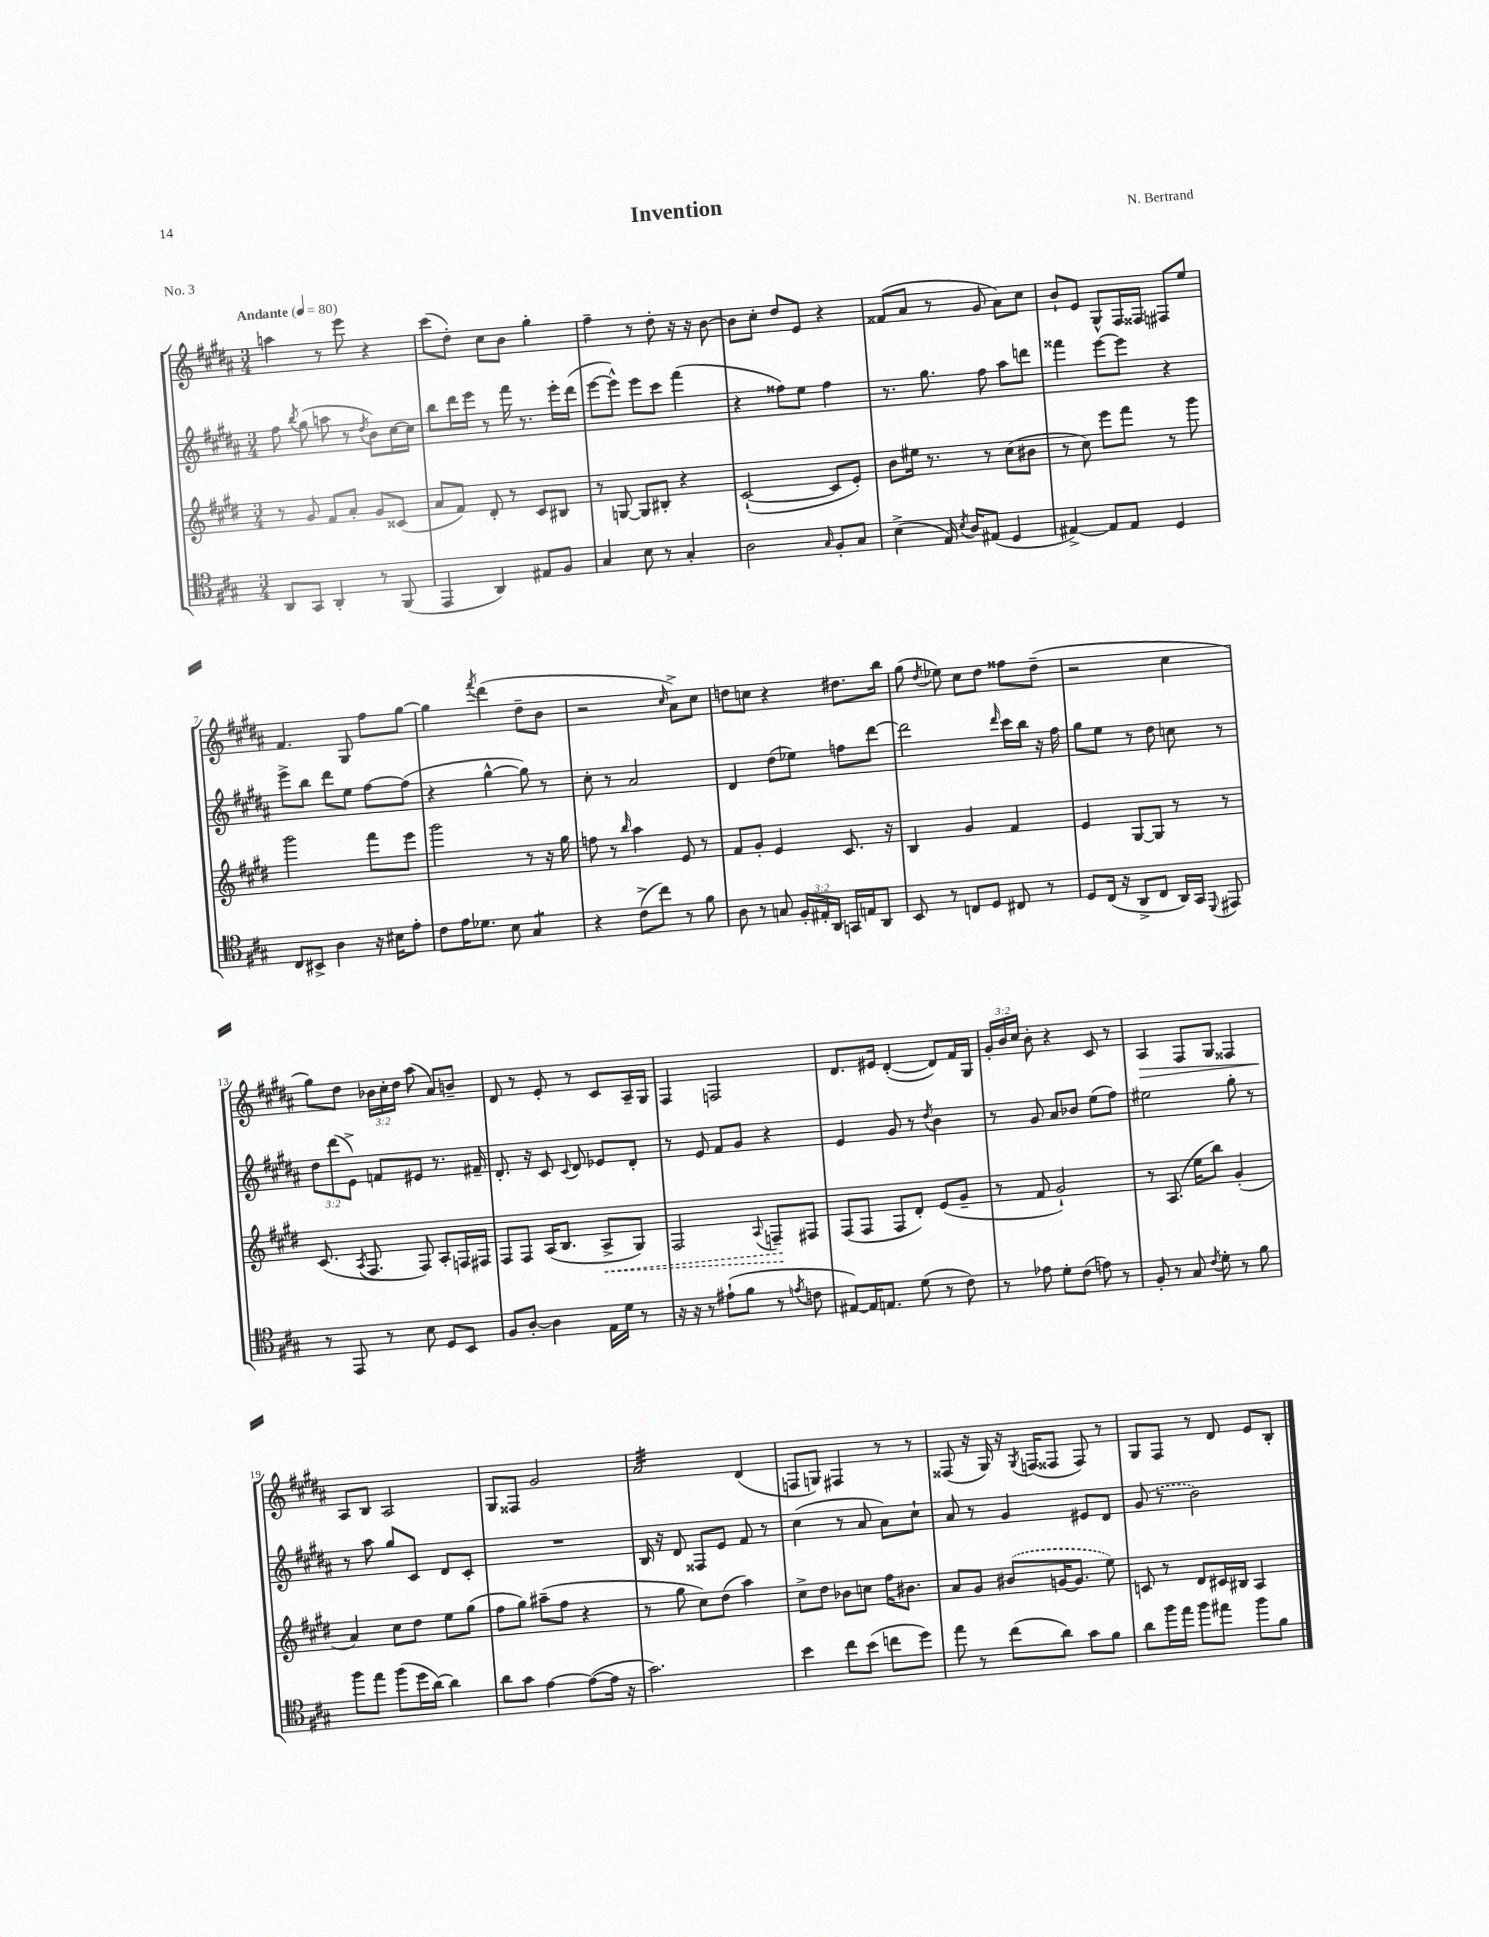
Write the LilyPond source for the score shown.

\header { title = "Invention" composer = "N. Bertrand" piece = "No. 3" }
<<
\new StaffGroup <<
\new Staff = "s0" {
    \clef treble \key b \major \numericTimeSignature \time 3/4 \override Staff.TupletNumber.text = #tuplet-number::calc-fraction-text \tempo "Andante" 4 = 80
    \autoBeamOff a''4 r8 e'''8 r4 |
    cis'''8[( dis''8]-.) cis''8[ b'8] gis''4-. |
    fis''4-- r8 dis''8-. r16 r16 b'8~ |
    b'8[ cis''8]-. dis''8[ e'8] r4 |
    fisis'8[( ais'8] r8 gis'8 ais'8[) cis''8] |
    b'8[-! e'8] gis8[-^ fis16 fisis16] fis8[ e''8] |
    fis'4. gis8 fis''8[ gis''8]~ |
    gis''4 \acciaccatura { fis'''8 } dis'''4( dis''8[-- b'8] |
    r2 \grace { cis''16 } ais'8[->) cis''8] |
    d''8[ c''8] r4 dis''8.[ b''16] |
    gis''8( \acciaccatura { dis''8 } ees''8) cis''8[ dis''8] fisis''8[ dis''8]--( |
    r2 cis''4 |
    gis''8[) dis''8] \tuplet 3/2 { bes'16[ cis''16-. dis''16] } ais''8( ais'8[) b'8]-- |
    dis'8 r8 e'8-. r8 cis'8[ ais16-- gis16] |
    fis4 f2 |
    dis'8.[ eis'16] dis'4~-.( dis'8[) fis'16 gis16] |
    \tuplet 3/2 { gis'16[-. b'16 cis''16] } b'8-. r4 cis'8 r8 |
    ais4\> fis8[ gis8] fisis4 |
    ais8[\! b8] ais2 |
    gis8[ fisis8] gis'2 |
    ais'2:32 dis'4( |
    f8[ g8]) fis4 r8 r8 |
    fisis8( r16 gis16) r16 \acciaccatura { gis8 } f16[( fisis8] fisis8) r8 |
    gis8[ fis8] r8 dis'8 e'8[ b8]-. \bar "|." |
}
\new Staff = "s1" {
    \clef treble \key b \major \numericTimeSignature \time 3/4 \override Staff.TupletNumber.text = #tuplet-number::calc-fraction-text
    \autoBeamOff fis''8 \acciaccatura { b''8 } gis''8( a''8 r8 \acciaccatura { dis''8 } b'8[) cis''16~ cis''16] |
    b''8[ dis'''16 e'''16] r8 fis'''16 r8. e'''16[-. dis'''16]( |
    e'''8[~ e'''8]-^) e'''8[ cis'''8] fis'''4( |
    r4 fisis''8[) e''8] fisis''4 |
    r8. gis''8. fis''8 ais''8[ d'''8] |
    fisis'''4 e'''8[~ e'''8] r4 |
    e'''8[-> b''8] dis'''8[ e''8] fis''8[~ fis''8]( |
    r4 gis''4~-^ gis''8) r8 |
    cis''8-. r8 ais'2 |
    dis'4 dis''8[( ees''8]) f''8[ dis'''8]~ |
    dis'''2 \grace { dis'''16 } cis'''16[ b''16] r16 fis''16 |
    gis''8[ e''8] r8 dis''8 c''8 r8 |
    \tuplet 3/2 { dis''8[ dis'''8( e'8]->) } f'8[ eis'8] r8. fis'16-- |
    dis'8.-. r16 cis'8 \appoggiatura { cis'8 } dis'8 ees'8[ dis'8]-. |
    r8 e'8 fis'8[ gis'8] r4 |
    e'4 gis'8 r8 \acciaccatura { dis''8 } b'4 |
    r8 gis'8 ais'8[ bes'8] e''8[( fis''8]) |
    eis''2 gis''8-. r8 |
    r8 ais''8 gis''8[ cis'8] dis'8[ cis'8]-. |
    R2. |
    b16 r16 dis'8 fisis8[ e'8] fis'8 r8 |
    cis''4( r8 ais'8 ais'8[) cis''8]-! |
    ais'8 r8 gis'4 eis'8[ dis'8] |
    \once \slurDashed gis'8( r8 b'2) \bar "|." |
}
\new Staff = "s2" {
    \clef treble \key e \major \numericTimeSignature \time 3/4
    \autoBeamOff r8 gis'8 fis'8[ a'8]-. gis'8[ cisis'8]( |
    a'8[ fis'8]) dis'8-. r8 cis'8[ bis8] |
    r8 g8~ g8[ bis8]-. r4 |
    cis'2~-!( cis'8[ e'8]-.) |
    b'8[ eis''16] r8. r8 cis''8[( bis'8] |
    r8 cis''8) e'''8[ fis'''8] r8 gis'''8 |
    gis'''2 fis'''8[ e'''8] |
    gis'''2 r8 r16 gis''16 |
    f''8 r8 \grace { b''16 } a''4 e'8 r8 |
    fis'8[ gis'8]-. e'4 cis'8. r16 |
    b4 gis'4 fis'4 |
    e'4 gis8[~ gis8] r8 r8 |
    cis'8.( \acciaccatura { a8 } fis8. fis8) a8[-. f16 fis16] |
    fis8[ fis8] a16[( b8.] \once \override Hairpin.style = #'dashed-line a8[->\< gis8]) |
    fis2 \appoggiatura { a8 } f8[--\! fis8] |
    fis8[( fis8] fis8[ dis'8]-.) e'8[( gis'8]-- |
    r8 fis'8 gis'2-!) |
    r8 a8.( e''16[ b''8]) gis'4-.( |
    a'4) cis''8[ dis''8] e''8[ gis''8]( |
    fis''8[ gis''8]) ais''8[--( fis''8] r4 |
    r8 gis''8 cis''8[) dis''8]( a''4) |
    cis''8[-> dis''8] bes'8[ c''8] fis''16[ bis'8.] |
    a'8[ gis'8] \once \slurDashed bis'8[( g'16~ g'8.] e''8) |
    c'8 r8 dis'8[ cis'16 bis16] a4 \bar "|." |
}
\new Staff = "s3" {
    \clef tenor \key a \major \numericTimeSignature \time 3/4 \override Staff.TupletNumber.text = #tuplet-number::calc-fraction-text
    \autoBeamOff a,8[ gis,8] a,4-. r8 fis,8( |
    e,4 a,4) eis8[ fis8] |
    gis4 b8 r8 gis4-. |
    a2 \grace { gis16 } fis8[-. gis8] |
    b4->( e16) \acciaccatura { b8 } a16[ eis8]( d4 |
    eis4~->) eis8[ eis8] d4 |
    cis8[ bis,8]-> a4 r16 bis16[ e'8]-. |
    cis'8[ e'16 des'8.] b8 gis4:8 |
    r4 cis'8[->( cis''8]) r8 fis'8 |
    a8 r8 g8 \tuplet 3/2 { fis16[-. eis16-. a,16] } g,16[ e16 a,8] |
    b,8 r8 c8[ d8] cis8 r8 |
    d8[ cis16]( r16 a,8[-> cis8] a,16[) gis,16] \appoggiatura { d,8 } eis,8 |
    r8 e,8 r8 b8 d8[ b,8] |
    fis8[ a8]~-. a4 e16[ d'16] r8 |
    r16 r16 r8 eis'8[-!( fis'8] r8 \acciaccatura { e'8 } c'8 |
    eis8[~) eis16 e8.] d'8( r8 cis'8) |
    r8 ees'8 d'8[-. cis'8]( e'8) r8 |
    fis8-. r8 gis8 \acciaccatura { cis'8 } d'8-. r8 fis'8 |
    fis''8[ e''8] fis''8[( d''16 a'16]~) a'4 |
    a'8[ gis'8] e'4~ e'8[~( e'16] r16 |
    gis'2.) |
    b'4 cis''8[ b'8]( c''8[ d''8]) |
    e''8 r8 cis''8[( a'8]) gis'8[ fis'8] |
    a'8[ fis''16 e''16] fis''8[ eis''8] fis''8[ fis'8] \bar "|." |
}
>>
>>
